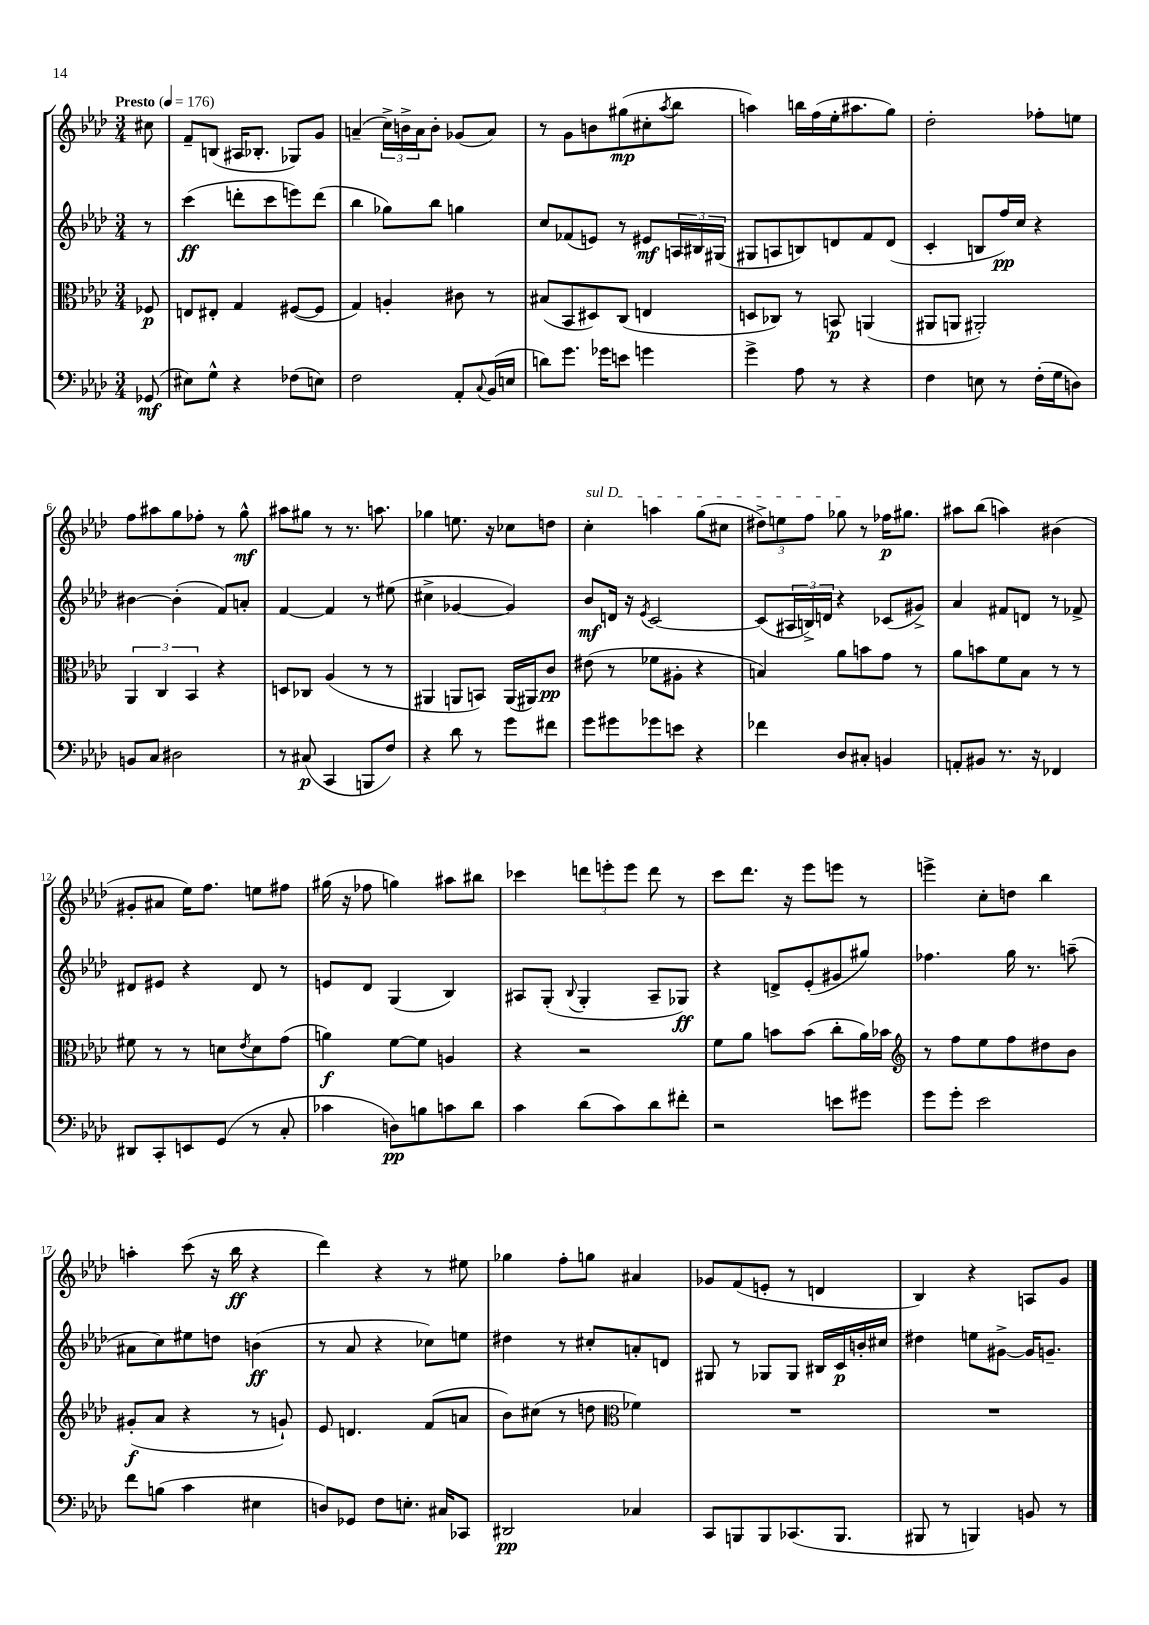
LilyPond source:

<<
\new StaffGroup <<
\new Staff = "s0" {
    \clef treble \key aes \major \numericTimeSignature \time 3/4 \partial 8 \tempo "Presto" 4 = 176
    cis''8 |
    f'8-- b8( ais16 bes8.-. ges8) g'8 |
    a'4--( \tuplet 3/2 { c''16->) b'16-> a'16 } b'8-. ges'8( a'8) |
    r8 g'8 b'8 gis''8\mp( cis''8-. \acciaccatura { aes''8 } bes''8 |
    a''4) b''16 f''16( ees''16-. ais''8. g''8) |
    des''2-. fes''8-. e''8 |
    f''8 ais''8 g''8 fes''8-. r8 g''8-^\mf |
    ais''8 gis''8 r8 r8. a''8. |
    ges''4 e''8. r16 ces''8 d''8 |
    \once \override TextSpanner.bound-details.left.text = \markup { \italic "sul D" } c''4-.\startTextSpan a''4 g''8( cis''8 |
    \tuplet 3/2 { dis''8->) e''8 f''8 } ges''8\stopTextSpan r8 fes''16\p gis''8. |
    ais''8 bes''8( a''4) bis'4( |
    gis'8-. ais'8 ees''16) f''8. e''8 fis''8 |
    gis''16( r16 fes''8 g''4) ais''8 bis''8 |
    ces'''4 \tuplet 3/2 { d'''8 e'''8-. e'''8 } d'''8 r8 |
    c'''8 des'''8. r16 ees'''8 e'''8 r8 |
    e'''4-> c''8-. d''8 bes''4 |
    a''4-. c'''8( r16 bes''16\ff r4 |
    des'''4) r4 r8 eis''8 |
    ges''4 f''8-. g''8 ais'4 |
    ges'8 f'8( e'8-. r8 d'4 |
    bes4) r4 a8 g'8 \bar "|." |
}
\new Staff = "s1" {
    \clef treble \key aes \major \numericTimeSignature \time 3/4 \partial 8
    r8 |
    c'''4\ff( d'''8-. c'''8 e'''8) d'''8( |
    bes''4 ges''8) bes''8 g''4 |
    c''8 fes'8( e'8) r8 eis'8\mf \tuplet 3/2 { a16 bis16 gis16( } |
    gis8 a8 b8) d'8 f'8 d'8( |
    c'4-. b8 f''16\pp) c''16 r4 |
    bis'4~ bis'4-.( f'8) a'8-. |
    f'4~ f'4 r8 eis''8( |
    cis''4-> ges'4~ ges'4) |
    bes'8\mf d'16 r16 \acciaccatura { ees'8 } c'2~ |
    c'8( \tuplet 3/2 { ais16 b16->) d'16 } r4 ces'8( gis'8->) |
    aes'4 fis'8 d'8 r8 fes'8-> |
    dis'8 eis'8 r4 dis'8 r8 |
    e'8 des'8 g4( bes4) |
    ais8 g8-.( \appoggiatura { bes8 } g4-. ais8-- ges8\ff) |
    r4 d'8-> ees'8-.( gis'8 gis''8) |
    fes''4. g''16 r8. a''8--( |
    ais'8 c''8) eis''8 d''8 b'4\ff( |
    r8 aes'8 r4 ces''8) e''8 |
    dis''4 r8 cis''8-. a'8-. d'8 |
    gis8 r8 ges8 ges8 bis16 c'16\p b'16-. cis''16 |
    dis''4 e''8 gis'8~-> gis'16 g'8.-- \bar "|." |
}
\new Staff = "s2" {
    \clef alto \key aes \major \numericTimeSignature \time 3/4 \partial 8
    fes8\p |
    e8 eis8-. g4 fis8~( fis8 |
    g4) a4-. cis'8 r8 |
    bis8( bes,8 dis8) c8( e4 |
    d8 ces8) r8 b,8\p a,4( |
    ais,8 a,8 ais,2-.) |
    \tuplet 3/2 { aes,4 c4 bes,4 } r4 |
    d8 ces8 aes4( r8 r8 |
    ais,4 a,8 b,8) a,16( ais,16) c'8\pp |
    eis'8( r8 fes'8 ais8-. r4 |
    b4) aes'8 b'8 g'8 r8 |
    aes'8 b'8 f'8 bes8 r8 r8 |
    fis'8 r8 r8 d'8 \acciaccatura { ees'8 } d'8 g'8( |
    a'4\f) f'8~ f'8 a4 |
    r4 r2 |
    f'8 aes'8 b'8 b'8( c''8-. aes'16) bes'16 |
    \clef treble r8 f''8 ees''8 f''8 dis''8 bes'8 |
    gis'8-.\f( aes'8 r4 r8 g'8-!) |
    ees'8 d'4. f'8( a'8 |
    bes'8) cis''8( r8 d''8 \clef alto fes'4) |
    R2. |
    R2. \bar "|." |
}
\new Staff = "s3" {
    \clef bass \key aes \major \numericTimeSignature \time 3/4 \partial 8
    ges,8\mf( |
    eis8) g8-^ r4 fes8( e8) |
    f2 aes,8-. \appoggiatura { c8 } bes,16( e16 |
    d'8) g'8. ges'16 e'8 g'4 |
    g'4-> aes8 r8 r4 |
    f4 e8 r8 f16-.( g16 d8) |
    b,8 c8 dis2 |
    r8 cis8\p( c,4 b,,8 f8) |
    r4 des'8 r8 g'8 fis'8 |
    g'8 gis'8 ges'8 e'8 r4 |
    fes'4 des8 cis8-. b,4 |
    a,8-. bis,8 r8. r16 fes,4 |
    dis,8 c,8-. e,8 g,8( r8 c8-. |
    ces'4 d8\pp) b8 c'8 des'8 |
    c'4 des'8( c'8) des'8 fis'8-. |
    r2 e'8 gis'8 |
    g'8 g'8-. ees'2 |
    f'8 b8( c'4 eis4 |
    d8) ges,8 f8 e8.-. cis16 ces,8 |
    dis,2\pp ces4 |
    c,8 b,,8 b,,8 ces,8.( b,,8. |
    bis,,8 r8 b,,4) b,8 r8 \bar "|." |
}
>>
>>
